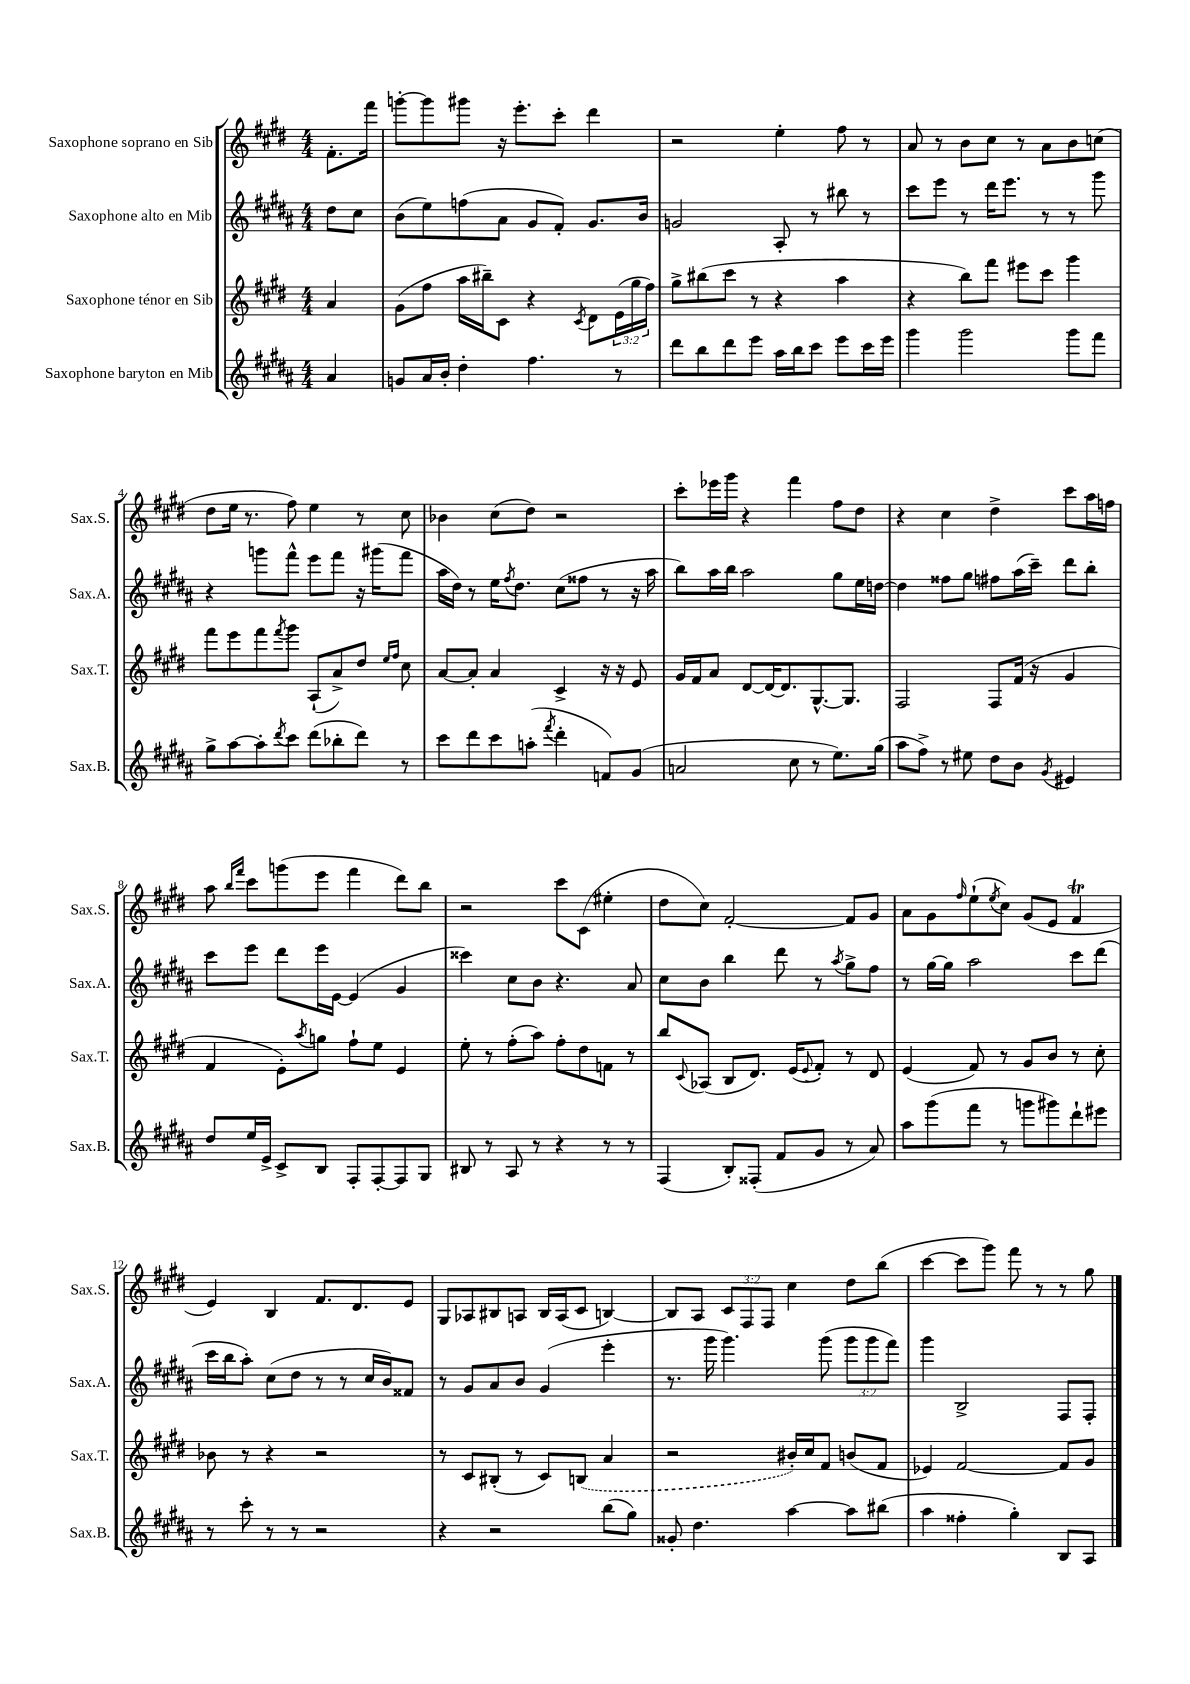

**kern	**kern	**kern	**kern
*staff4	*staff3	*staff2	*staff1
*clefG2	*clefG2	*clefG2	*clefG2
*k[f#c#g#d#a#]	*k[f#c#g#d#]	*k[f#c#g#d#a#]	*k[f#c#g#d#]
*M4/4	*M4/4	*M4/4	*M4/4
4a#/	4a/	8dd#\L	8.f#'\L
.	.	8cc#\J	.
.	.	.	16fff#\Jk
=	=	=	=
8g/L	(8g#\L	(8b\L	[8ggg'\L
16a#/L	8ff#\J	8ee\)	8ggg\]
16b'/JJ	.	.	.
4dd#'\	16aa\LL	(8ff\	8ggg#\J
.	16bb#~\J)	.	.
.	8c#\J	8a#\J	16r
.	.	.	8.eee'\L
4.ff#\	4r	8g#/L	.
.	.	8f#'/J)	8ccc#'\J
.	8qc#/	.	.
.	8d#\L	8.g#/L	4ddd#\
8r	(24e\L	.	.
.	24gg#\	.	.
.	.	16b/Jk	.
.	24ff#\JJ)	.	.
=	=	=	=
8ddd#\L	8gg#^\L	2g/	2r
8bb\	(8bb#\	.	.
8ddd#\	8ccc#\J	.	.
8eee\J	8r	.	.
16aa#\LL	4r	8A#'/	4ee'\
16bb\J	.	.	.
8ccc#\J	.	8r	.
8eee\L	4aa\	8bb#\	8ff#\
16ccc#\L	.	8r	8r
16eee\JJ	.	.	.
=	=	=	=
4ggg#\	4r	8ccc#\L	8a/
.	.	8eee\J	8r
2ggg#\	8bb\L)	8r	8b\L
.	8fff#\J	16ddd#\LK	8cc#\J
.	.	8.eee\J	.
.	8eee#\L	.	8r
.	8ccc#\J	8r	8a\L
8ggg#\L	4ggg#\	8r	8b\
8fff#\J	.	8ggg#\	(8cc\J
=	=	=	=
8gg#^\L	8fff#\L	4r	8dd#\L
[8aa#\	8eee\	.	16ee\Jk
.	.	.	8.r
8aa#'\]	8fff#\	8ggg\L	.
8qddd#/	8qfff#/	.	.
8ccc#\J	8ggg#\J	8fff#^^\J	8ff#\)
(8ddd#\L	(8A`/L	8eee\L	4ee\
8bb-'\	8a^/)	8fff#\J	.
8ddd#\J)	8dd#/J	16r	8r
.	.	(16ggg#\LK	.
.	16qqee/LL	.	.
.	16qqff#/JJ	.	.
8r	8cc#\	8fff#\J	8cc#\
=	=	=	=
8ccc#\L	[8a/L	16aa#\LL	4b-\
.	.	16dd#\JJ)	.
8ddd#\	8a'/]J	8r	.
8ccc#\	4a/	16ee\LK	(8cc#\L
.	.	8qff#/	.
.	.	8.dd#\J	.
(8aa'\J	.	.	8dd#\J)
8qfff#/	.	.	.
4ddd#'\	4c#^/	(8cc#\L	2r
.	.	8ff##\J	.
8f/L)	16r	8r	.
.	16r	.	.
(8g#/J	8e/	16r	.
.	.	16aa#\	.
=	=	=	=
2a/	16g#/LL	8bb\L)	8ccc#'\L
.	16f#/J	.	.
.	8a/J	16aa#\L	16eee-\L
.	.	16bb\JJ	16ggg#\JJ
.	[8d#/L	2aa#\	4r
.	16d#/_K	.	.
.	8.d#/]	.	.
8cc#\	.	.	4fff#\
8r	[8.G#^^/	.	.
8.ee\L)	.	8gg#\L	8ff#\L
.	8.G#/]J	.	.
.	.	16ee\L	8dd#\J
(16gg#\Jk	.	[16dd\JJ	.
=	=	=	=
8aa#\L	2F#/	4dd\]	4r
8ff#^\J)	.	.	.
8r	.	8ff##\L	4cc#\
8ee#\	.	8gg#\J	.
8dd#\L	8F#/L	8ff#\L	4dd#^\
8b\J	(16f#/Jk	(16aa#\L	.
.	16r	16ccc#~\JJ)	.
8qg#/	.	.	.
4e#/	4g#/	8ddd#\L	8ccc#\L
.	.	8bb'\J	16aa\L
.	.	.	16ff\JJ
=	=	=	=
8dd#/L	4f#/	8ccc#\L	8aa\
.	.	.	16qqbb/LL
.	.	.	16qqfff#/JJ
16ee/L	.	8eee\J	8ccc#\L
16e^/JJ	.	.	.
8c#^/L	8e'\L)	8ddd#\L	(8ggg\
.	8qaa/	.	.
8B/J	8gg\J	16eee\L	8eee\J
.	.	[16e\JJ	.
8F#'/L	8ff#`\L	(4e/]	4fff#\
[8F#'/	8ee\J	.	.
8F#/]	4e/	4g#/	8ddd#\L)
8G#/J	.	.	8bb\J
=	=	=	=
8B#/	8ee'\	4ccc##\)	2r
8r	8r	.	.
8A#/	(8ff#'\L	8cc#\L	.
8r	8aa\J)	8b\J	.
4r	8ff#'\L	4.r	8ccc#\L
.	8dd#\	.	(8c#\J
8r	8f\J	.	4ee#'\
8r	8r	8a#/	.
=	=	=	=
(4F#/	8bb/L	8cc#\L	8dd#\L
.	8qqc#/	.	.
.	(8A-/J	8b\J	8cc#\J)
8B'/L)	8B/L	4bb\	[2f#'/
(8F##'/J	8.d#/J)	.	.
8f#/L	.	8ddd#\	.
.	(16e/LK	.	.
.	8qqe/	.	.
8g#/J	8f#'/J)	8r	.
.	.	8qaa#/	.
8r	8r	8gg#^\L	8f#/]L
8a#/)	8d#/	8ff#\J	8g#/J
=	=	=	=
8aa#\L	(4e/	8r	8a\L
(8ggg#\	.	[16gg#\LL	8g#\
.	.	16gg#\]JJ	.
.	.	.	16qqff#/
8fff#\J	8f#/)	2aa#\	(8ee`\
.	.	.	8qee/
8r	8r	.	8cc#\J)
8ggg\L	8g#/L	.	(8g#/L
8ggg#\)	8b/J	.	8e/J
8ddd#`\	8r	8ccc#\L	4f#/
8eee#\J	8cc#'\	(8ddd#\J	.
=	=	=	=
8r	8b-\	16ccc#\LL	4e/)
.	.	16bb\J	.
8ccc#'\	8r	8aa#'\J)	.
8r	4r	(8cc#\L	4B/
8r	.	8dd#\J	.
2r	2r	8r	8.f#/L
.	.	8r	.
.	.	.	8.d#/
.	.	16cc#/LL	.
.	.	16b/J)	.
.	.	8f##/J	8e/J
=	=	=	=
4r	8r	8r	8G#/L
.	8c#/L	8g#/L	8A-/
2r	(8B#'/J	8a#/	8B#/
.	8r	8b/J	8A/J
.	8c#/L)	(4g#/	16B#/LL
.	.	.	(16A/J
.	(8B/J	.	8c#/J
(8bb\L	4a/	4eee'\	[4B/)
8gg#\J)	.	.	.
=	=	=	=
8g##'/	2r	8.r	8B/]L
4.dd#\	.	.	8A/J
.	.	16ggg#\	.
.	.	4.ggg#\)	12c#/L
.	.	.	12F#/
.	.	.	12F#/J
[4aa#\	16b#'/LL)	.	4cc#\
.	16cc#/J	.	.
.	8f#/J	(8ggg#\	.
8aa#\]L	(8b/L	12ggg#\L	8dd#\L
.	.	12ggg#\	.
(8bb#\J	8f#/J	.	(8bb\J
.	.	12fff#\J)	.
=	=	=	=
4aa#\	4e-/)	4ggg#\	[4ccc#\
4ff##'\	[2f#/	2B^/	8ccc#\]L
.	.	.	8ggg#\J)
4gg#'\)	.	.	8fff#\
.	.	.	8r
8B/L	8f#/]L	8F#/L	8r
8A#/J	8g#/J	8F#'/J	8gg#\
==	==	==	==
*-	*-	*-	*-
